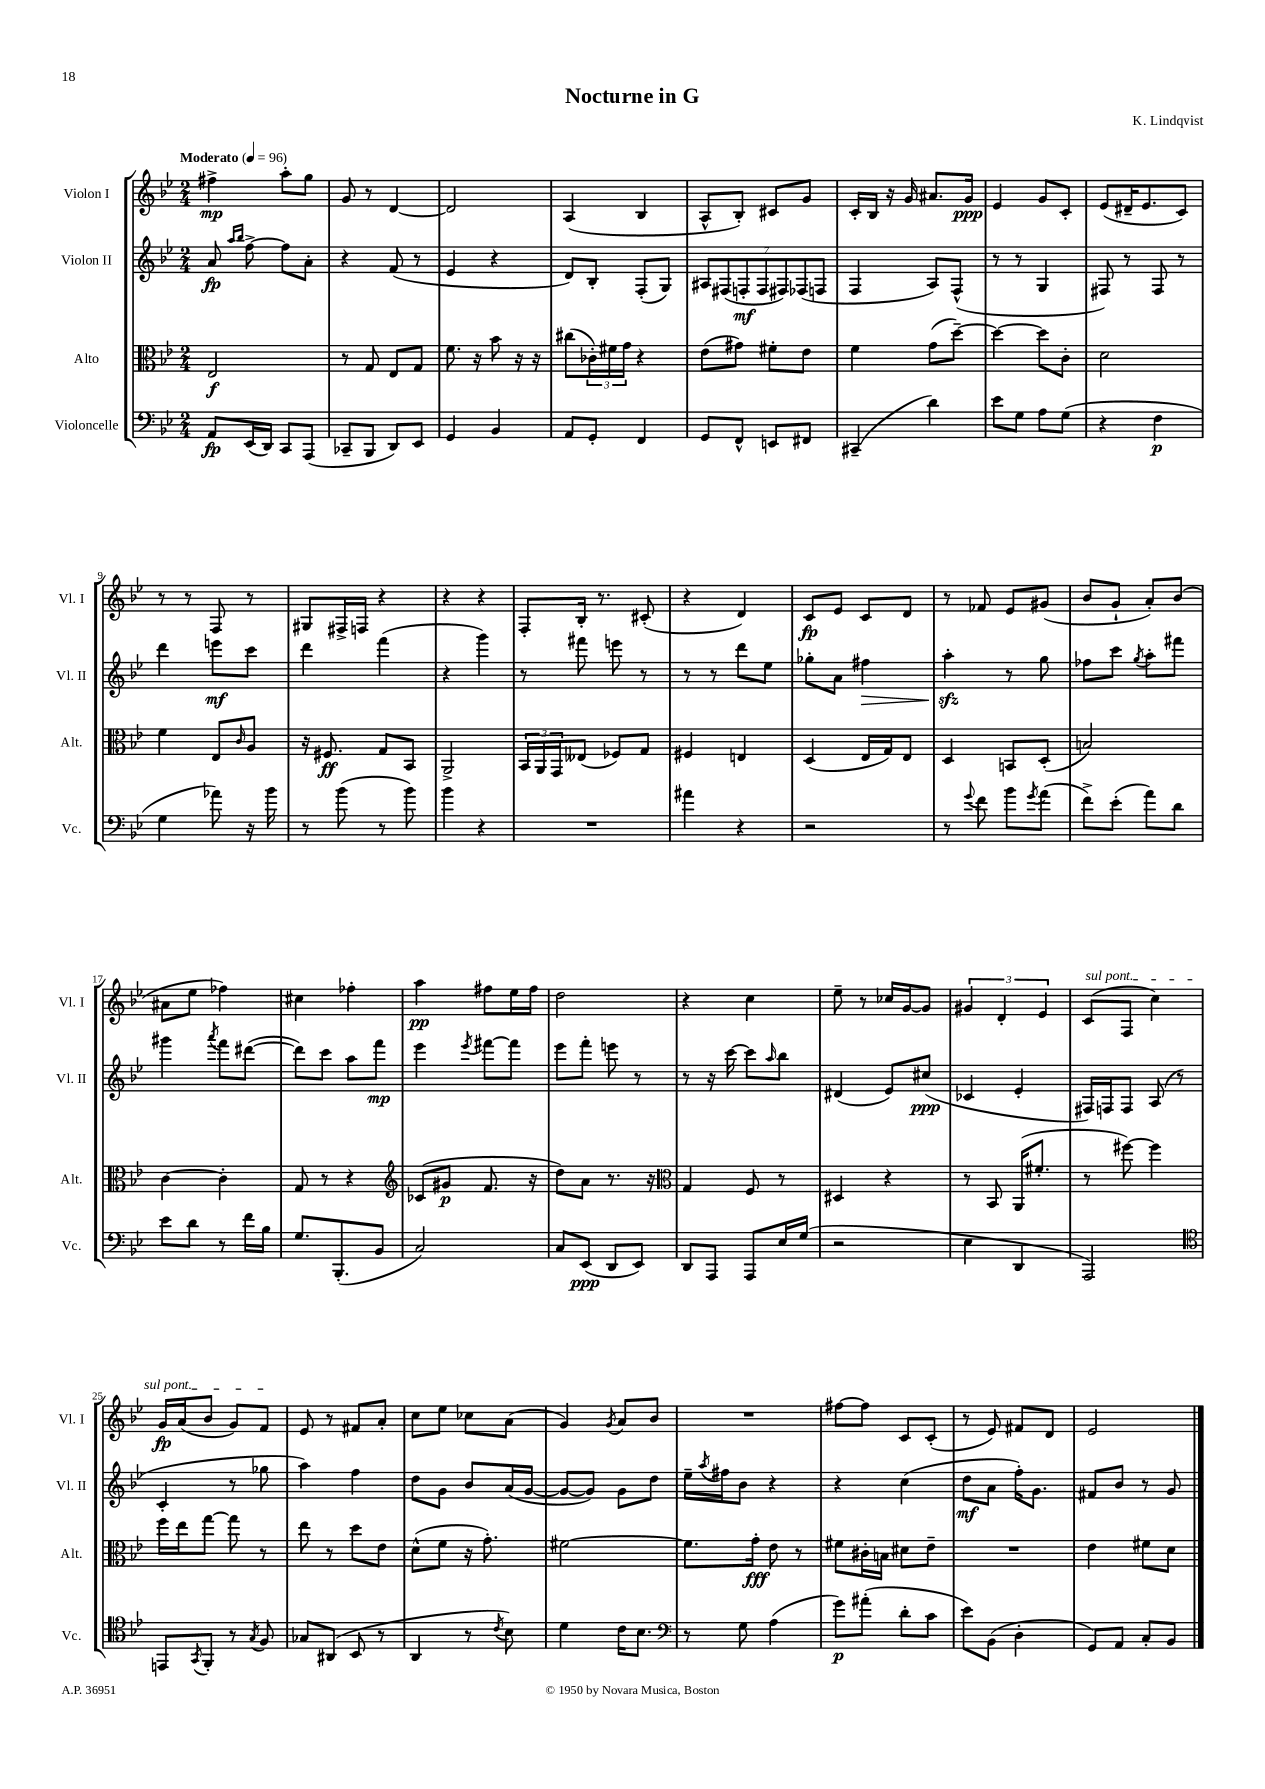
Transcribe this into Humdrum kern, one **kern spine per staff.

**kern	**kern	**kern	**kern
*staff4	*staff3	*staff2	*staff1
*clefF4	*clefC3	*clefG2	*clefG2
*k[b-e-]	*k[b-e-]	*k[b-e-]	*k[b-e-]
*M2/4	*M2/4	*M2/4	*M2/4
*MM96	*MM96	*MM96	*MM96
8AA	2E-	8a	4ff#^
.	.	16qqaa	.
.	.	16qqbb-	.
(16EE-	.	[8ff^	.
16DD)	.	.	.
8CC	.	8ff]	8aa'
(8AAA	.	8a'	8gg
=	=	=	=
8CC-~	8r	4r	8g
8BBB-	8G	.	8r
8DD)	8E-	(8f	[4d
8EE-	8G	8r	.
=	=	=	=
4GG	8.f	4e-	2d]
.	16r	.	.
4BB-	8b-	4r	.
.	16r	.	.
.	16r	.	.
=	=	=	=
8AA	(8cc#	8d)	(4A
8GG'	24c-')	8B-'	.
.	24f#	.	.
.	24g	.	.
4FF	4r	(8F'	4B-
.	.	8G)	.
=	=	=	=
8GG	(8e-	14A#	8A^^
.	.	(14F#	.
8FF^^	8g#)	.	8B-')
.	.	14F'	.
.	.	14F	.
8EE	8f#'	.	8c#
.	.	14F#)	.
.	.	(14F-	.
8FF#	8e-	.	8g
.	.	14F	.
=	=	=	=
(4CC#~	4f	4F	16c'
.	.	.	16B-
.	.	.	16r
.	.	.	16g
4d)	(8g	8A)	8.a#
.	[8dd~)	(8F^^	.
.	.	.	16g
=	=	=	=
8e-	4dd_	8r	4e-
8G	.	8r	.
8A	8dd]	4G	8g
(8G	8c'	.	8c'
=	=	=	=
4r	2d	8F#)	(8e-
.	.	8r	16d#~
.	.	.	8.e-
4F	.	8F#	.
.	.	8r	8c)
=	=	=	=
4G	4f	4ddd	8r
.	.	.	8r
8a-)	8E-	8eee	8F
.	16qqc	.	.
16r	8A	8ccc	8r
16b-	.	.	.
=	=	=	=
8r	16r	4ddd	8G#
.	8.F#	.	.
(8b-	.	.	16F#^
.	.	.	16F
8r	8G	(4fff	4r
8b-)	8BB-	.	.
=	=	=	=
4b-	2AA^	4r	4r
4r	.	4ggg)	4r
=	=	=	=
2r	24BB-	8r	8F'
.	24AA	.	.
.	24GG	.	.
.	(8E--	8fff#	16B-'
.	.	.	8.r
.	8F-)	8eee	.
.	8G	8r	(8c#'
=	=	=	=
4a#	4F#	8r	4r
.	.	8r	.
4r	4E	8ddd	4d)
.	.	8ee-	.
=	=	=	=
2r	(4D	8gg-'	8c
.	.	8a	8e-
.	16E-	4ff#	8c
.	16G)	.	.
.	8E-	.	8d
=	=	=	=
8r	4D	4aa'	8r
8qqg	.	.	.
8f	.	.	8f-
8b-	8BB	8r	8e-
8qg	.	.	.
(8a	(8D'	8gg	(8g#
=	=	=	=
8f^)	2B)	8ff-	8b-
(8e-'	.	8ccc	8g`
.	.	8qgg	.
8a)	.	8aa'	8a')
8d	.	8fff#	(8b-
=	=	=	=
8e-	[4c	4ggg#	8a#
8d	.	.	8ee-
.	.	8qaaa	.
8r	4c']	8fff	4ff-)
16f	.	([8ddd#	.
16B-	.	.	.
=	=	=	=
8.G	8G	8ddd#])	4cc#
.	8r	8ccc	.
(8.BBB-'	.	.	.
.	4r	8aa	4ff-'
8BB-	.	8fff	.
=	=	=	=
*	*clefG2	*	*
2C)	(8c-	4eee-	4aa
.	8g#	.	.
.	.	8qeee-	.
.	8.f	[8fff#	8ff#
.	.	8fff#]	16ee-
.	16r	.	16ff#
=	=	=	=
8C	8dd)	8eee-	2dd
(8EE-	8a	8fff'	.
8DD	8.r	8eee	.
8EE-)	.	8r	.
.	16r	.	.
=	=	=	=
*	*clefC3	*	*
8DD	4G	8r	4r
8AAA	.	16r	.
.	.	[16ccc	.
8AAA	8F	8ccc]	4cc
.	.	16qqaa	.
16E-	8r	8bb-	.
(16G	.	.	.
=	=	=	=
2r	4D#	(4d#	8ee-~
.	.	.	8r
.	4r	8e-)	16cc-
.	.	.	[16g
.	.	(8cc#	8g]
=	=	=	=
4E-	8r	4c-	6g#
.	8BB-	.	.
.	.	.	6d'
4DD	(16AA	4e-'	.
.	8.f#'	.	.
.	.	.	6e-
=	=	=	=
2AAA)	8r	16F#)	(8c
.	.	16F	.
.	[8ff#)	8F	8F
.	4ff#]	(8A	4cc)
.	.	8r	.
=	=	=	=
*clefC4	*	*	*
8EE	16ff	4c'	16g
.	16ee-	.	(16a
8qGG	.	.	.
8FF'	[8gg	.	8b-
8r	8gg]	8r	8g)
8qG	.	.	.
8F	8r	8gg-	8f
=	=	=	=
8G-	8ee-	4aa)	8e-
(8AA#	8r	.	8r
8BB-	8dd	4ff	8f#
8r	8e-	.	8a'
=	=	=	=
4AA	(8d^^	8dd	8cc
.	8f	8g	8ee-
8r	16r	8b-	8cc-
.	8.g')	.	.
8qc	.	.	.
8B-)	.	(16a	(8a
.	.	[16g	.
=	=	=	=
4d	[2f#	8g_	4g)
.	.	8g])	.
.	.	.	8qg
16c	.	8g	8a
8.B-	.	.	.
.	.	8dd	8b-
=	=	=	=
*clefF4	*	*	*
8r	8.f#]	16ee-~	2r
.	.	8qaa	.
.	.	16ff#	.
8G	.	8b-	.
.	16g'	.	.
(4A	8e-	4r	.
.	8r	.	.
=	=	=	=
8g)	8f#	4r	[8ff#
(8a#'	16c#'	.	8ff#]
.	16B	.	.
8d'	8d#	(4cc	8c
8c	8e-~	.	(8c'
=	=	=	=
8e-)	2r	8dd	8r
(8BB-	.	8a	8e-)
4D'	.	16ff')	8f#
.	.	8.g	.
.	.	.	8d
=	=	=	=
8GG)	4e-	8f#	2e-
8AA	.	8b-	.
8C'	8f#	8r	.
8BB-	8d	8g	.
==	==	==	==
*-	*-	*-	*-
